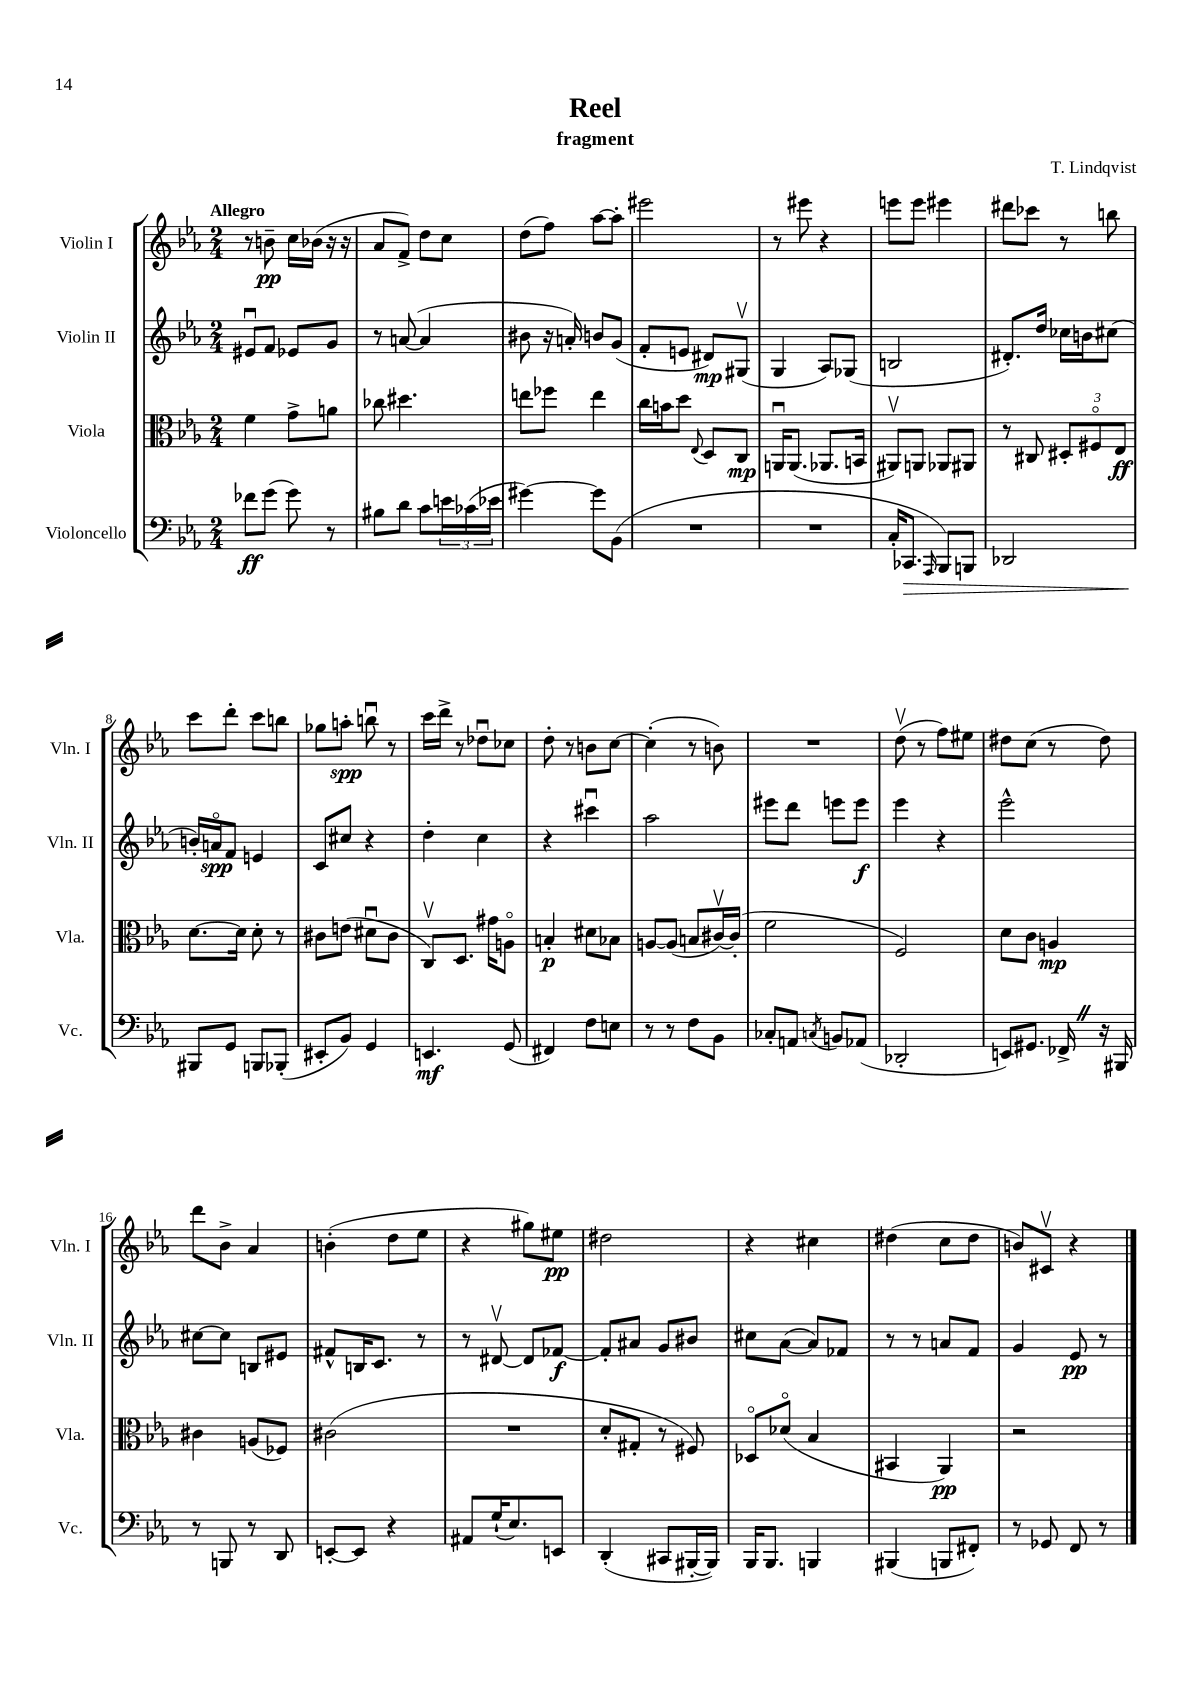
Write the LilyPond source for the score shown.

\header { title = "Reel" composer = "T. Lindqvist" subtitle = "fragment" }
<<
\new StaffGroup <<
\new Staff = "s0" \with { instrumentName = "Violin I" shortInstrumentName = "Vln. I" } {
    \clef treble \key ees \major \numericTimeSignature \time 2/4 \tempo "Allegro"
    r8 b'8--\pp c''16 bes'16( r16 r16 |
    aes'8 f'8->) d''8 c''8 |
    d''8( f''8) aes''8~ aes''8-. |
    eis'''2 |
    r8 eis'''8 r4 |
    e'''8 e'''8 eis'''4 |
    dis'''8 ces'''8 r8 b''8 |
    c'''8 d'''8-. c'''8 b''8 |
    ges''8 a''8-.\spp b''8\downbow r8 |
    c'''16 d'''16-> r8 des''8\downbow ces''8 |
    d''8-. r8 b'8 c''8~ |
    c''4-.( r8 b'8) |
    R2 |
    d''8\upbow( r8 f''8) eis''8 |
    dis''8 c''8( r8 dis''8) |
    d'''8 bes'8-> aes'4 |
    b'4-.( d''8 ees''8 |
    r4 gis''8) eis''8\pp |
    dis''2 |
    r4 cis''4 |
    dis''4( c''8 dis''8 |
    b'8) cis'8\upbow r4 \bar "|." |
}
\new Staff = "s1" \with { instrumentName = "Violin II" shortInstrumentName = "Vln. II" } {
    \clef treble \key ees \major \numericTimeSignature \time 2/4
    eis'8\downbow f'8 ees'8 g'8 |
    r8 a'8~( a'4 |
    bis'8 r16 a'16-.) b'8 g'8( |
    f'8-. e'8 dis'8\mp) gis8\upbow( |
    g4 aes8) ges8( |
    b2 |
    dis'8.-.) d''16 ces''16 b'16 cis''8( |
    b'16-.) a'16\flageolet\spp f'8 e'4 |
    c'8 cis''8 r4 |
    d''4-. c''4 |
    r4 cis'''4\downbow |
    aes''2 |
    eis'''8 d'''8 e'''8 e'''8\f |
    ees'''4 r4 |
    ees'''2-^ |
    cis''8~ cis''8 b8 eis'8 |
    fis'8-^ b16 c'8. r8 |
    r8 dis'8~\upbow dis'8 fes'8~\f |
    fes'8-. ais'8 g'8 bis'8 |
    cis''8 aes'8~( aes'8) fes'8 |
    r8 r8 a'8 f'8 |
    g'4 ees'8\pp r8 \bar "|." |
}
\new Staff = "s2" \with { instrumentName = "Viola" shortInstrumentName = "Vla." } {
    \clef alto \key ees \major \numericTimeSignature \time 2/4
    f'4 g'8-> a'8 |
    ces''8 dis''4. |
    e''8 fes''8 e''4 |
    c''16 b'16 d''8 \appoggiatura { ees8 } d8 c8\mp |
    a,16\downbow a,8.( aes,8. b,16 |
    ais,8\upbow) a,8 aes,8 ais,8 |
    r8 cis8 \tuplet 3/2 { dis8-. fis8\flageolet ees8\ff } |
    d'8.~ d'16 d'8-. r8 |
    cis'8 e'8( dis'8\downbow cis'8 |
    c8\upbow) d8. gis'16 a8\flageolet |
    b4-.\p dis'8 bes8 |
    a8~ a8( b8 cis'16~\upbow) cis'16-.( |
    f'2 |
    f2) |
    d'8 c'8 a4\mp |
    cis'4 a8( fes8) |
    cis'2( |
    R2 |
    d'8-. gis8-. r8 fis8) |
    des8\flageolet des'8\flageolet( bes4 |
    bis,4 aes,4\pp) |
    r2 \bar "|." |
}
\new Staff = "s3" \with { instrumentName = "Violoncello" shortInstrumentName = "Vc." } {
    \clef bass \key ees \major \numericTimeSignature \time 2/4
    fes'8\ff g'8( g'8) r8 |
    bis8 d'8 c'8 \tuplet 3/2 { e'16 ces'16( ees'16 } |
    gis'4~) gis'8 bes,8( |
    R2 |
    R2 |
    c16-. ces,8.\> \grace { aes,,16 } bes,,8) b,,8 |
    des,2 |
    bis,,8\! g,8 b,,8 bes,,8-.( |
    eis,8-. bes,8) g,4 |
    e,4.\mf g,8( |
    fis,4) f8 e8 |
    r8 r8 f8 bes,8 |
    ces8-. a,8 \acciaccatura { c8 } b,8 aes,8( |
    des,2-. |
    e,8) gis,8. fes,16-> \once \override BreathingSign.text = \markup { \musicglyph "scripts.caesura.straight" } \breathe r16 bis,,16 |
    r8 b,,8 r8 d,8 |
    e,8~-. e,8 r4 |
    ais,8 g16-!( ees8.) e,8 |
    d,4-.( cis,8 bis,,16~-. bis,,16) |
    bes,,16 bes,,8. b,,4 |
    bis,,4( b,,8 fis,8-.) |
    r8 ges,8 f,8 r8 \bar "|." |
}
>>
>>
